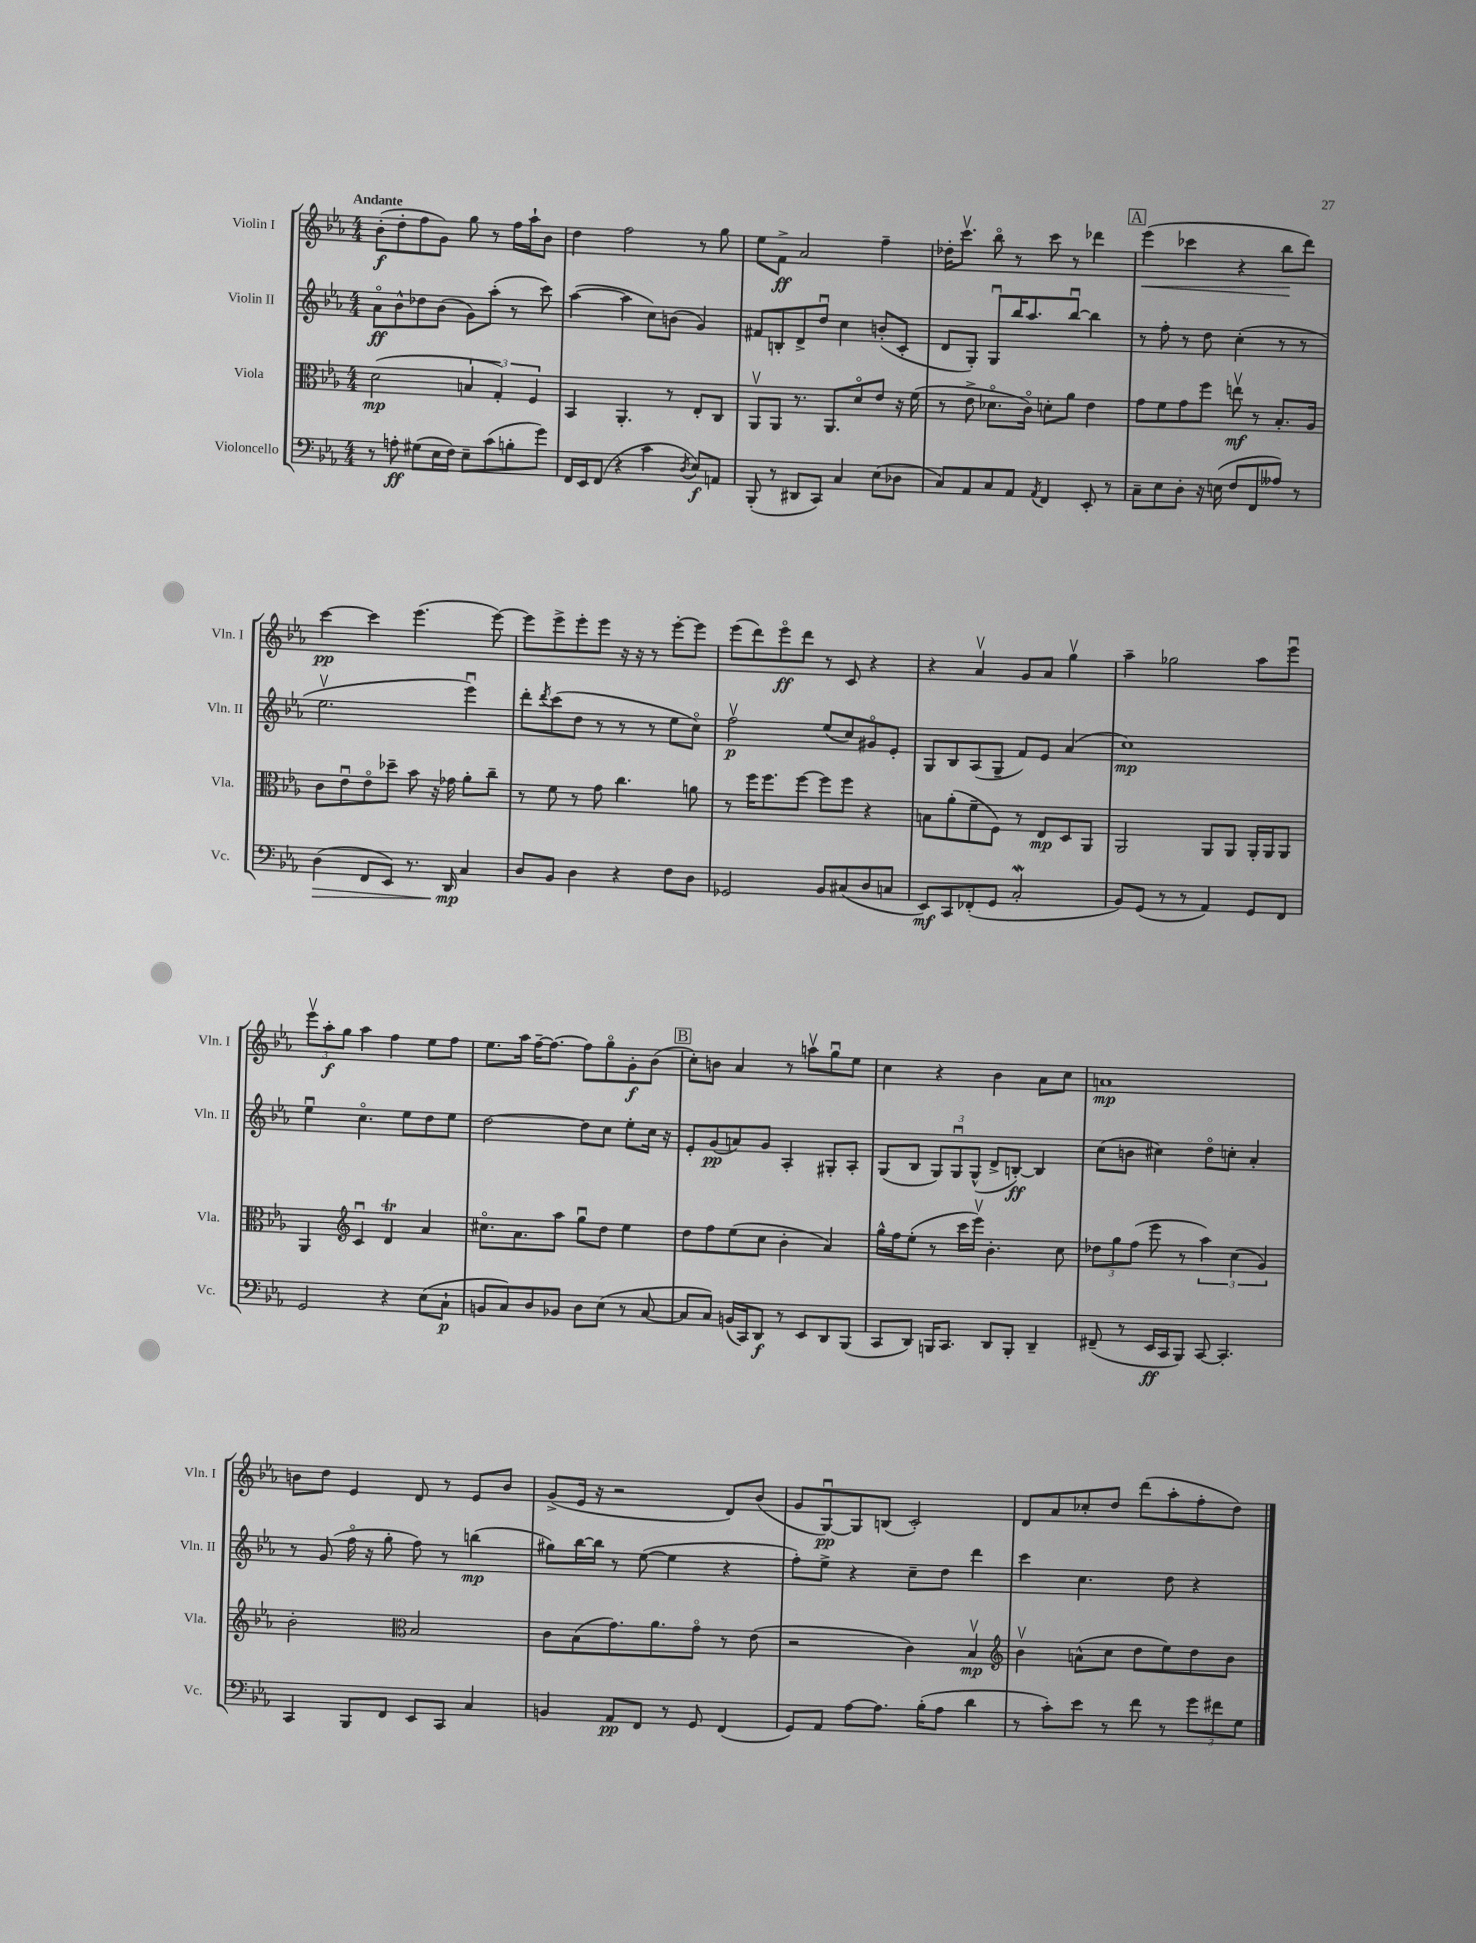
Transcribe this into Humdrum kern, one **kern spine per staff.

**kern	**dynam	**kern	**dynam	**kern	**dynam	**kern	**dynam
*part4	*part4	*part3	*part3	*part2	*part2	*part1	*part1
*staff4	*staff4	*staff3	*staff3	*staff2	*staff2	*staff1	*staff1
*I"Violoncello	*	*I"Viola	*	*I"Violin II	*	*I"Violin I	*
*I'Vc.	*	*I'Vla.	*	*I'Vln. II	*	*I'Vln. I	*
*clefF4	*	*clefC3	*	*clefG2	*	*clefG2	*
*k[b-e-a-]	*	*k[b-e-a-]	*	*k[b-e-a-]	*	*k[b-e-a-]	*
*M4/4	*	*M4/4	*	*M4/4	*	*M4/4	*
=1	=1	=1	=1	=1	=1	=1	=1
!	!	!	!	!	!	!LO:TX:a:B:t=Andante	!
8r	.	(2d\	mp	8a-\L	ff	(8b-'\L	f
8An'\	ff	.	.	8b-^^\	.	8dd'\	.
(8G#X\L	.	.	.	8dd-X\	.	8ff\	.
16E-\L	.	.	.	(8b-\J	.	8g\J)	.
16F\JJ)	.	.	.	.	.	.	.
8E-~\L	.	6Bn/	.	8g\L)	.	8gg\	.
(8c\	.	.	.	(8aa-'\J	.	8r	.
.	.	6G'/)	.	.	.	.	.
8Bn'\	.	.	.	8r	.	16ff\LL	.
.	.	.	.	.	.	16aa-`\J	.
.	.	6F/	.	.	.	.	.
8g\J)	.	.	.	8ccc\)	.	8b-\J	.
=2	=2	=2	=2	=2	=2	=2	=2
16FF/LL	.	4BB-/	.	([4aa-\	.	4dd\	.
16EE-/J	.	.	.	.	.	.	.
(8FF/J	.	.	.	.	.	.	.
4r	.	4.AA-'/	.	4aa-\]	.	2ff\	.
4c\	.	.	.	8cc\L)	.	.	.
.	.	8r	.	(8bn\J	.	.	.
8qD/	.	.	.	.	.	.	.
8E-/L)	f	8E-'/L	.	4g/)	.	8r	.
8AAn/J	.	8C/J	.	.	.	8gg\	.
=3	=3	=3	=3	=3	=3	=3	=3
(8BBB-'/	.	8AA-v/L	.	8f#X/L	.	8ee-\L	.
8r	.	8AA-/J	.	8Bn'/	.	8f^\J	ff
8DD#X/L	.	8.r	.	8d^/	.	2a-/	.
8CC/J)	.	.	.	8ddu/J	.	.	.
.	.	8.AA-/L	.	.	.	.	.
4C/	.	.	.	4cc\	.	.	.
.	.	8d/	.	.	.	.	.
(8E-\L	.	8e-/J	.	(8bn'/L	.	4ff~\	.
8D-X\J	.	16r	.	8c'/J	.	.	.
.	.	(16f\	.	.	.	.	.
=4	=4	=4	=4	=4	=4	=4	=4
8C/L)	.	8r	.	8d/L	.	16dd-X'\KL	.
.	.	.	.	.	.	8.cccv\J	.
8AA-/	.	8e-^\	.	8G'/J)	.	.	.
8C/	.	8.d-X\L	.	8Gu/L	.	8bb-\	.
8AA-/J	.	.	.	16bb-/K	.	8r	.
.	.	16c\Jk)	.	8.aa-/	.	.	.
8qAA-/	.	.	.	.	.	.	.
4FF/	.	8dn'\L	.	.	.	8ccc\	.
.	.	8a-\J	.	[8bb-u/J	.	8r	.
8EE-'/	.	4e-\	.	4bb-\]	.	4ddd-X\	.
8r	.	.	.	.	.	.	.
!!LO:REH:place=s1:t=A
=5	=5	=5	=5	=5	=5	=5	=5
!	!	!	!	!	!	!	!LO:HP:b
8C~\L	.	8g\L	.	8r	.	(4eee-\	<
8E-\	.	8f\	.	8ff'\	.	.	.
8D'\J	.	8g\	.	8r	.	4ccc-X\	.
16r	.	8ff\J	.	8dd\	.	.	.
(16En\	.	.	.	.	.	.	.
8F/L	.	8eenv\	mf	(4cc'\	.	4r	.
8FF/	.	8r	.	.	.	.	.
8A--X/J)	.	8.B-'/L	.	8r	.	8bb-\L	.
8r	.	.	.	8r	.	8ddd\J)	[
.	.	16A-/Jk	.	.	.	.	.
!!LO:LB:g=z
=6	=6	=6	=6	=6	=6	=6	=6
!	!LO:HP:b	!	!	!	!	!	!
(4D\	>	8c\L	.	2.ee-v\	.	[4ccc\	pp
.	.	8e-u\	.	.	.	.	.
8FF/L	.	8e-\	.	.	.	4ccc\]	.
8EE-/J)	.	8dd-X~\J	.	.	.	.	.
8.r	.	8b-\	.	.	.	(4.eee-\	.
.	.	16r	.	.	.	.	.
16DD/	mp	16g-X\	.	.	.	.	.
4C/	]	8a-'\L	.	4eee-u\)	.	.	.
.	.	8cc~\J	.	.	.	[8eee-\)	.
=7	=7	=7	=7	=7	=7	=7	=7
8D/L	.	8r	.	8ddd'\L	.	8eee-\L]	.
.	.	.	.	8qddd/	.	.	.
8BB-/J	.	8f\	.	(8ccc\	.	8eee-^\	.
4D\	.	8r	.	8dd\J	.	8eee-'\	.
.	.	8g\	.	8r	.	8eee-\J	.
4r	.	4.cc\	.	8r	.	16r	.
.	.	.	.	.	.	16r	.
.	.	.	.	8r	.	8r	.
8F\L	.	.	.	8ee-\L	.	[8eee-'\L	.
8D\J	.	8an\	.	8cc\J)	.	8eee-\J]	.
=8	=8	=8	=8	=8	=8	=8	=8
2GG-X/	.	8r	.	2ffv\	p	(8eee-\L	.
.	.	16ff\KL	.	.	.	8ddd\)	.
.	.	8.ff\	.	.	.	.	.
.	.	.	.	.	.	8eee-\	ff
.	.	[8ff\J	.	.	.	8ddd\J	.
8BB-/L	.	8ff\L]	.	(8ee-/L	.	8r	.
(8C#X/	.	8ff\J	.	8cc/)	.	8c/	.
8D/	.	4r	.	8g#X/	.	4r	.
8Cn/J	.	.	.	8e-'/J	.	.	.
=9	=9	=9	=9	=9	=9	=9	=9
8EE-/L)	mf	8Bn\L	.	8G/L	.	4r	.
8CC/	.	(8a-'\	.	8B-/	.	.	.
(8FF-X'/	.	8f~\	.	(8A-/	.	4a-v/	.
8GG/J	.	8F\J)	.	8G~/J	.	.	.
2CW'/	.	8r	.	8f/L)	.	8g/L	.
.	.	8E-/L	mp	8e-/J	.	8a-/J	.
.	.	8D/	.	(4a-/	.	4ggv\	.
.	.	8AA-/J	.	.	.	.	.
=10	=10	=10	=10	=10	=10	=10	=10
8BB-/L)	.	2AA-/	.	1cc)	mp	4aa-~\	.
(8GG/J	.	.	.	.	.	.	.
8r	.	.	.	.	.	2gg-X\	.
8r	.	.	.	.	.	.	.
4AA-/)	.	8AA-/L	.	.	.	.	.
.	.	8AA-/J	.	.	.	.	.
8GG/L	.	16AA-'/LL	.	.	.	8aa-\L	.
.	.	16AA-/J	.	.	.	.	.
8FF/J	.	8AA-/J	.	.	.	8eee-u\J	.
!!LO:LB:g=z
=11	=11	=11	=11	=11	=11	=11	=11
2GG/	.	4AA-/	.	4ee-u\	.	12eee-v\L	.
.	.	.	.	.	.	12aa-'\	f
.	.	.	.	.	.	12gg\J	.
*	*	*clefG2	*	*	*	*	*
.	.	4cu/	.	4.cc\	.	4aa-\	.
4r	.	4dt/	.	.	.	4ff\	.
.	.	.	.	8ee-\L	.	.	.
(8E-\L	.	4a-/	.	8dd\	.	8ee-\L	.
8C`\J	p	.	.	8ee-\J	.	8ff\J	.
=12	=12	=12	=12	=12	=12	=12	=12
8BBn/L	.	8.cc#X\L	.	[2dd\	.	8.ee-\L	.
8C/)	.	.	.	.	.	.	.
.	.	8.a-\	.	.	.	16aa-\Jk	.
8D/	.	.	.	.	.	[16ff~\KL	.
.	.	.	.	.	.	8.ff\J_	.
8BB-X/J	.	8aa-\J	.	.	.	.	.
8D\L	.	8ggu\L	.	8dd\L]	.	8ff\L]	.
(8E-\J	.	8dd\J	.	8cc\J	.	8gg\	.
8r	.	4ee-\	.	8ee-'\L	.	8g'\	f
[8C/	.	.	.	16cc\Jk	.	(8b-\J	.
.	.	.	.	16r	.	.	.
!!LO:REH:place=s1:t=B
=13	=13	=13	=13	=13	=13	=13	=13
8C/L]	.	8dd\L	.	8e-'/L	.	8cc'\L)	.
8C/J)	.	8ff\	.	(8g/	pp	8bn\J	.
(16BBn/LL	.	(8ee-\	.	8an/)	.	4a-/	.
16CC/J)	.	.	.	.	.	.	.
8DD/J	f	8cc\J	.	8g/J	.	.	.
8r	.	4b-'\	.	4A-'/	.	8r	.
8EE-/L	.	.	.	.	.	8aanv\L	.
8DD/	.	4a-/)	.	8G#X'/L	.	8ggu\	.
(8BBB-/J	.	.	.	8A-'/J	.	8ee-\J	.
=14	=14	=14	=14	=14	=14	=14	=14
8CC/L	.	16gg^^\LL	.	(8G/L	.	4cc\	.
.	.	16ff\J	.	.	.	.	.
8DD/J)	.	(8ee-'\J	.	8B-/J	.	.	.
16BBBn/KL	.	8r	.	12G/L)	.	4r	.
8.CC/J	.	.	.	.	.	.	.
.	.	.	.	12Gu/	.	.	.
.	.	16ccc\LL	.	.	.	.	.
.	.	.	.	(12G^^/J	.	.	.
.	.	16eee-v\JJ)	.	.	.	.	.
8DD/L	.	4.b-'\	.	8d^/L	.	4b-\	.
8BBB'/J	.	.	.	[8Bn'/J)	ff	.	.
4DD~/	.	.	.	4B/]	.	8a-\L	.
.	.	8cc\	.	.	.	8cc\J	.
=15	=15	=15	=15	=15	=15	=15	=15
(8FF#X~/	.	12dd-X\L	.	(8cc\L	.	1an	mp
.	.	12gg\	.	.	.	.	.
8r	.	.	.	8bn\J	.	.	.
.	.	(12ff\J	.	.	.	.	.
16EE-/LL	ff	8eee-\	.	4cc#X\)	.	.	.
16CC/J	.	.	.	.	.	.	.
8BBB-/J)	.	8r	.	.	.	.	.
[8CC/	.	6aa-\)	.	8dd\L	.	.	.
4.CC'/]	.	.	.	8ccn'\J	.	.	.
.	.	(6cc\	.	.	.	.	.
.	.	.	.	4a-'/	.	.	.
.	.	6g/)	.	.	.	.	.
!!LO:LB:g=z
=16	=16	=16	=16	=16	=16	=16	=16
4CC/	.	2b-'\	.	8r	.	8bn\L	.
.	.	.	.	(8g/	.	8dd\J	.
8BBB-/L	.	.	.	16ff\	.	4e-/	.
.	.	.	.	16r	.	.	.
8FF/J	.	.	.	8gg'\	.	.	.
*	*	*clefC3	*	*	*	*	*
8EE-/L	.	2B-/	.	8ff\)	.	8d/	.
8CC/J	.	.	.	8r	.	8r	.
4C/	.	.	.	(4bbn\	mp	8e-/L	.
.	.	.	.	.	.	8b/J	.
=17	=17	=17	=17	=17	=17	=17	=17
4BBn/	.	8c\L	.	8gg#X\L)	.	(8g^/L	.
.	.	(8B-\	.	[16bb-\L	.	16e-/Jk	.
.	.	.	.	16bb-\JJ]	.	16r	.
8AA-/L	pp	8.g\)	.	8r	.	2r	.
8FF/J	.	.	.	([8ee-\	.	.	.
.	.	8.a-\	.	.	.	.	.
8r	.	.	.	4ee-\]	.	.	.
8GG/	.	8g\J	.	.	.	.	.
(4FF/	.	8r	.	4r	.	8d/L)	.
.	.	(8e-\	.	.	.	(8b-/J	.
=18	=18	=18	=18	=18	=18	=18	=18
8GG/L)	.	2r	.	8ff'\L)	.	8g/L	.
8AA-/J	.	.	.	8ee-^\J	.	[8Gu/)	pp
[8A-\L	.	.	.	4r	.	8G/]	.
8.A-\J]	.	.	.	.	.	(8Bn/J	.
.	.	4c\)	.	8cc~\L	.	2c'/)	.
(16B-'\KL	.	.	.	.	.	.	.
8A-\J	.	.	.	8dd\J	.	.	.
4d\	.	4B-v/	mp	4ddd\	.	.	.
=19	=19	=19	=19	=19	=19	=19	=19
*	*	*clefG2	*	*	*	*	*
8r	.	4b-v\	.	4ccc\	.	8d/L	.
8c'\L)	.	.	.	.	.	8a-/	.
8e-\J	.	(8an^^\L	.	4.cc\	.	8cc-X'/	.
8r	.	8cc\J	.	.	.	8dd/J	.
8f\	.	8dd\L	.	.	.	(8ddd\L	.
8r	.	8ee-\)	.	8dd\	.	8aa-'\	.
12g\L	.	8dd\	.	4r	.	8ff'\	.
12f#X\	.	.	.	.	.	.	.
.	.	8b-\J	.	.	.	8dd\J)	.
12G\J	.	.	.	.	.	.	.
==	==	==	==	==	==	==	==
*-	*-	*-	*-	*-	*-	*-	*-
